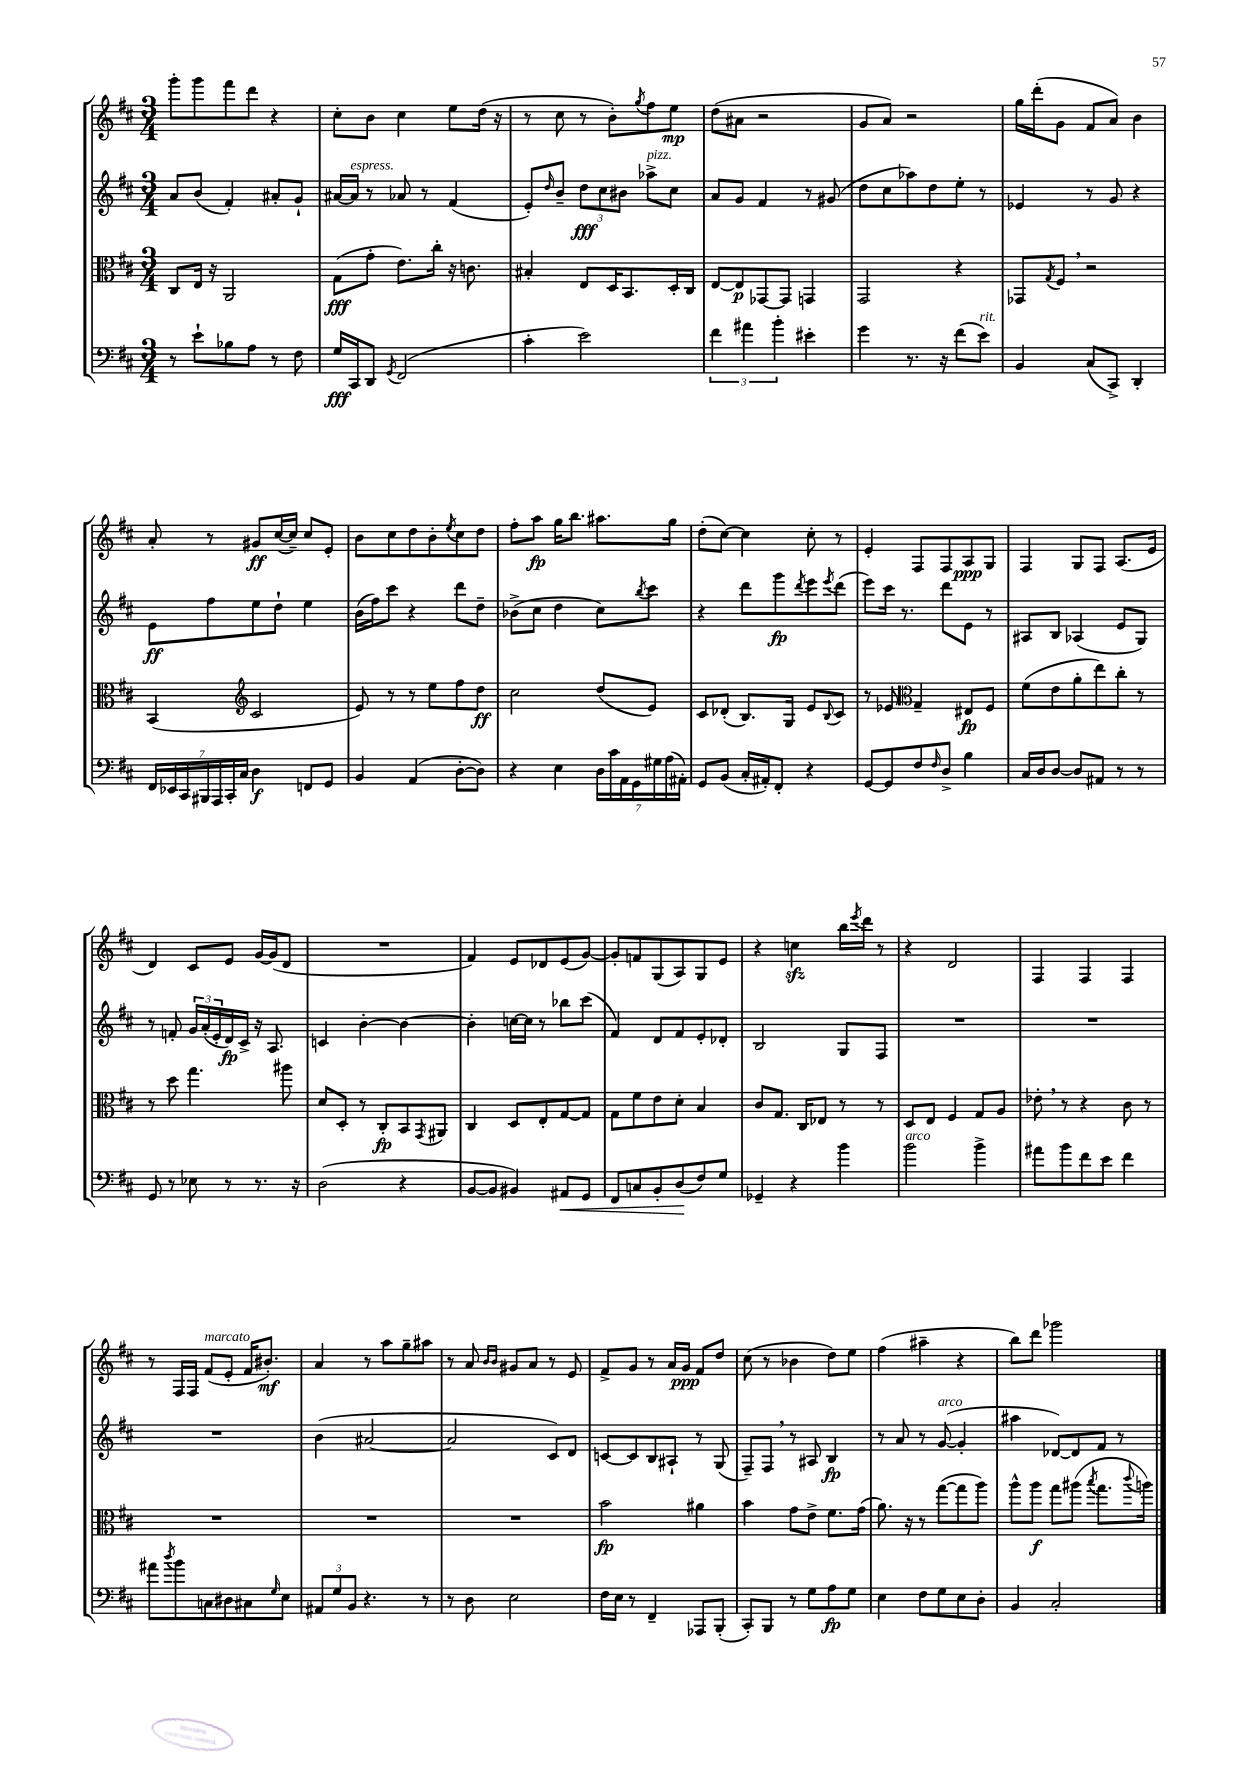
<<
\new StaffGroup <<
\new Staff = "s0" {
    \clef treble \key d \major \numericTimeSignature \time 3/4
    g'''8-. g'''8 fis'''8 d'''8 r4 |
    cis''8-. b'8 cis''4 e''8 d''16( r16 |
    r8 cis''8 r8 b'8-.) \acciaccatura { g''8 } fis''8 e''8\mp |
    d''8( ais'8 r2 |
    g'8 a'8) r2 |
    g''16 d'''16-.( g'8 fis'8 a'8) b'4 |
    a'8-. r8 gis'8\ff cis''16~( cis''16--) cis''8 e'8-. |
    b'8 cis''8 d''8 b'8-. \acciaccatura { e''8 } cis''8 d''8 |
    fis''8-. a''8\fp g''16 b''8. ais''8. g''16 |
    d''8-.( cis''8~) cis''4 cis''8-. r8 |
    e'4-. fis8 fis8 a8\ppp g8 |
    fis4 g8 fis8 a8.( e'16 |
    d'4) cis'8 e'8 g'16~ g'16( d'8 |
    R2. |
    fis'4) e'8 des'8 e'8( g'8~) |
    g'8-. f'8 g8( a8) g8 e'8 |
    r4 c''4\sfz b''16 \acciaccatura { e'''8 } d'''16 r8 |
    r4 d'2 |
    fis4 fis4 fis4 |
    r8 fis16 fis16 fis'8^\markup { \italic "marcato" }( e'8-. fis'16 bis'8.-.\mf) |
    a'4 r8 a''8 g''8-- ais''8 |
    r8 a'8 \grace { b'16 b'16 } gis'8 a'8 r8 e'8 |
    fis'8-> g'8 r8 a'16 g'16\ppp fis'8 d''8 |
    cis''8( r8 bes'4 d''8) e''8 |
    fis''4( ais''4-- r4 |
    b''8) d'''8 ges'''2 \bar "|." |
}
\new Staff = "s1" {
    \clef treble \key d \major \numericTimeSignature \time 3/4
    a'8 b'8( fis'4-.) ais'8-. g'8-! |
    ais'16~ ais'16^\markup { \italic "espress." } r8 aes'8 r8 fis'4( |
    e'8-.) \grace { d''16 } b'8-- \tuplet 3/2 { d''8\fff cis''8 bis'8 } aes''8->^\markup { \italic "pizz." } cis''8 |
    a'8 g'8 fis'4 r8 gis'8( |
    d''8 cis''8 aes''8) d''8 e''8-. r8 |
    ees'4 r8 g'8 r4 |
    e'8\ff fis''8 e''8 d''8-! e''4 |
    b'16( fis''16) cis'''8 r4 d'''8 d''8-- |
    bes'8->( cis''8 d''4 cis''8) \acciaccatura { b''8 } cis'''8 |
    r4 d'''8 g'''8\fp \acciaccatura { d'''8 } e'''8 \acciaccatura { e'''8 } d'''8( |
    e'''8) cis'''16 r8. d'''8 e'8 r8 |
    ais8 b8 aes4( e'8 g8) |
    r8 f'8-. \tuplet 3/2 { g'16 a'16-.( e'16-. } d'16\fp) cis'16-> r16 a8. |
    c'4 b'4~-. b'4~ |
    b'4-. c''16~ c''16 r8 bes''8 cis'''8( |
    fis'4) d'8 fis'8 e'8-. des'8-. |
    b2 g8 fis8 |
    R2. |
    R2. |
    R2. |
    b'4( ais'2~ |
    ais'2 cis'8) d'8 |
    c'8~ c'8 b8 ais8-! r8 g8( |
    fis8--) fis8 \breathe r8 ais8 b4\fp |
    r8 a'8 r8 g'8~^\markup { \italic "arco" }( g'4-. |
    ais''4 des'8~) des'8 fis'8 r8 \bar "|." |
}
\new Staff = "s2" {
    \clef alto \key d \major \numericTimeSignature \time 3/4
    cis8 e16 r16 a,2 |
    g8\fff( g'8-. e'8.) cis''16-. r16 c'8. |
    bis4-. e8 d16 b,8. d16-. cis16 |
    e8~ e8\p ges,8~ ges,8 g,4 |
    g,2 r4 |
    ges,8 \acciaccatura { g8 } fis8 \breathe r2 |
    b,4( \clef treble cis'2 |
    e'8) r8 r8 e''8 fis''8 d''8\ff |
    cis''2 d''8( e'8) |
    cis'8 des'8-.( b8.) g16 e'8 \appoggiatura { b8 } cis'8 |
    r8 ees'8 \clef alto g4-- eis8\fp fis8 |
    fis'8( e'8 a'8-. e''8) cis''8-. r8 |
    r8 d''8 g''4. ais''8 |
    d'8 d8-. r8 cis8-.\fp b,8 \acciaccatura { g,8 } ais,8 |
    cis4 d8 e8-. g8~ g8 |
    g8 fis'8 e'8 d'8-. b4 |
    cis'8 g8. cis16 ees8 r8 r8 |
    d8 e8 fis4 g8 a8 |
    ees'8-. \breathe r8 r4 cis'8 r8 |
    R2. |
    R2. |
    R2. |
    b'2\fp ais'4 |
    b'4 g'8 e'8-> fis'8. g'16( |
    a'8.) r16 r8 g''8~( g''8 a''8) |
    a''8-^ a''8\f g''8 ais''8( \acciaccatura { b''8 } g''8. \appoggiatura { cis'''8 } a''16) \bar "|." |
}
\new Staff = "s3" {
    \clef bass \key d \major \numericTimeSignature \time 3/4
    r8 e'8-! bes8 a8 r8 fis8 |
    g16\fff cis,16 d,8 \acciaccatura { g,8 } fis,2( |
    cis'4-. e'2) |
    \tuplet 3/2 { fis'4 ais'4 b'4-. } eis'4-. |
    g'4 r8. r16 fis'8( e'8^\markup { \italic "rit." }) |
    b,4 cis8( cis,8->) d,4-. |
    \tuplet 7/4 { fis,16 ees,16 cis,16 bis,,16 a,,16 cis,16-. cis16 } d4\f f,8 g,8 |
    b,4 a,4( d8~-. d8) |
    r4 e4 \tuplet 7/4 { d16 cis'16 a,16 g,16 gis16 a16( ais,16-.) } |
    g,8 b,8( cis16-. ais,16-.) fis,8-. r4 |
    g,8~ g,8 fis8 \grace { fis16 } d8-> b4 |
    cis16 d16 d8~ d8 ais,8 r8 r8 |
    g,8 r8 ees8 r8 r8. r16 |
    d2( r4 |
    b,8~ b,8 bis,4) ais,8\< g,8 |
    fis,8 c8 b,8-. d8\!( fis8) g8 |
    ges,4-- r4 b'4 |
    b'2^\markup { \italic "arco" } b'4-> |
    ais'8 b'8 fis'8 e'8 fis'4 |
    ais'8 \acciaccatura { d''8 } b'8 c8 dis8 cis8 \grace { g16 } e8 |
    \tuplet 3/2 { ais,8 g8 b,8 } r4. r8 |
    r8 d8 e2 |
    fis16 e16 r8 fis,4-- aes,,8 b,,8-.( |
    cis,8-.) b,,8 r8 g8 a8\fp g8 |
    e4 fis8 g8 e8 d8-. |
    b,4 cis2-. \bar "|." |
}
>>
>>
\layout { \context { \Score \remove "Bar_number_engraver" } }
